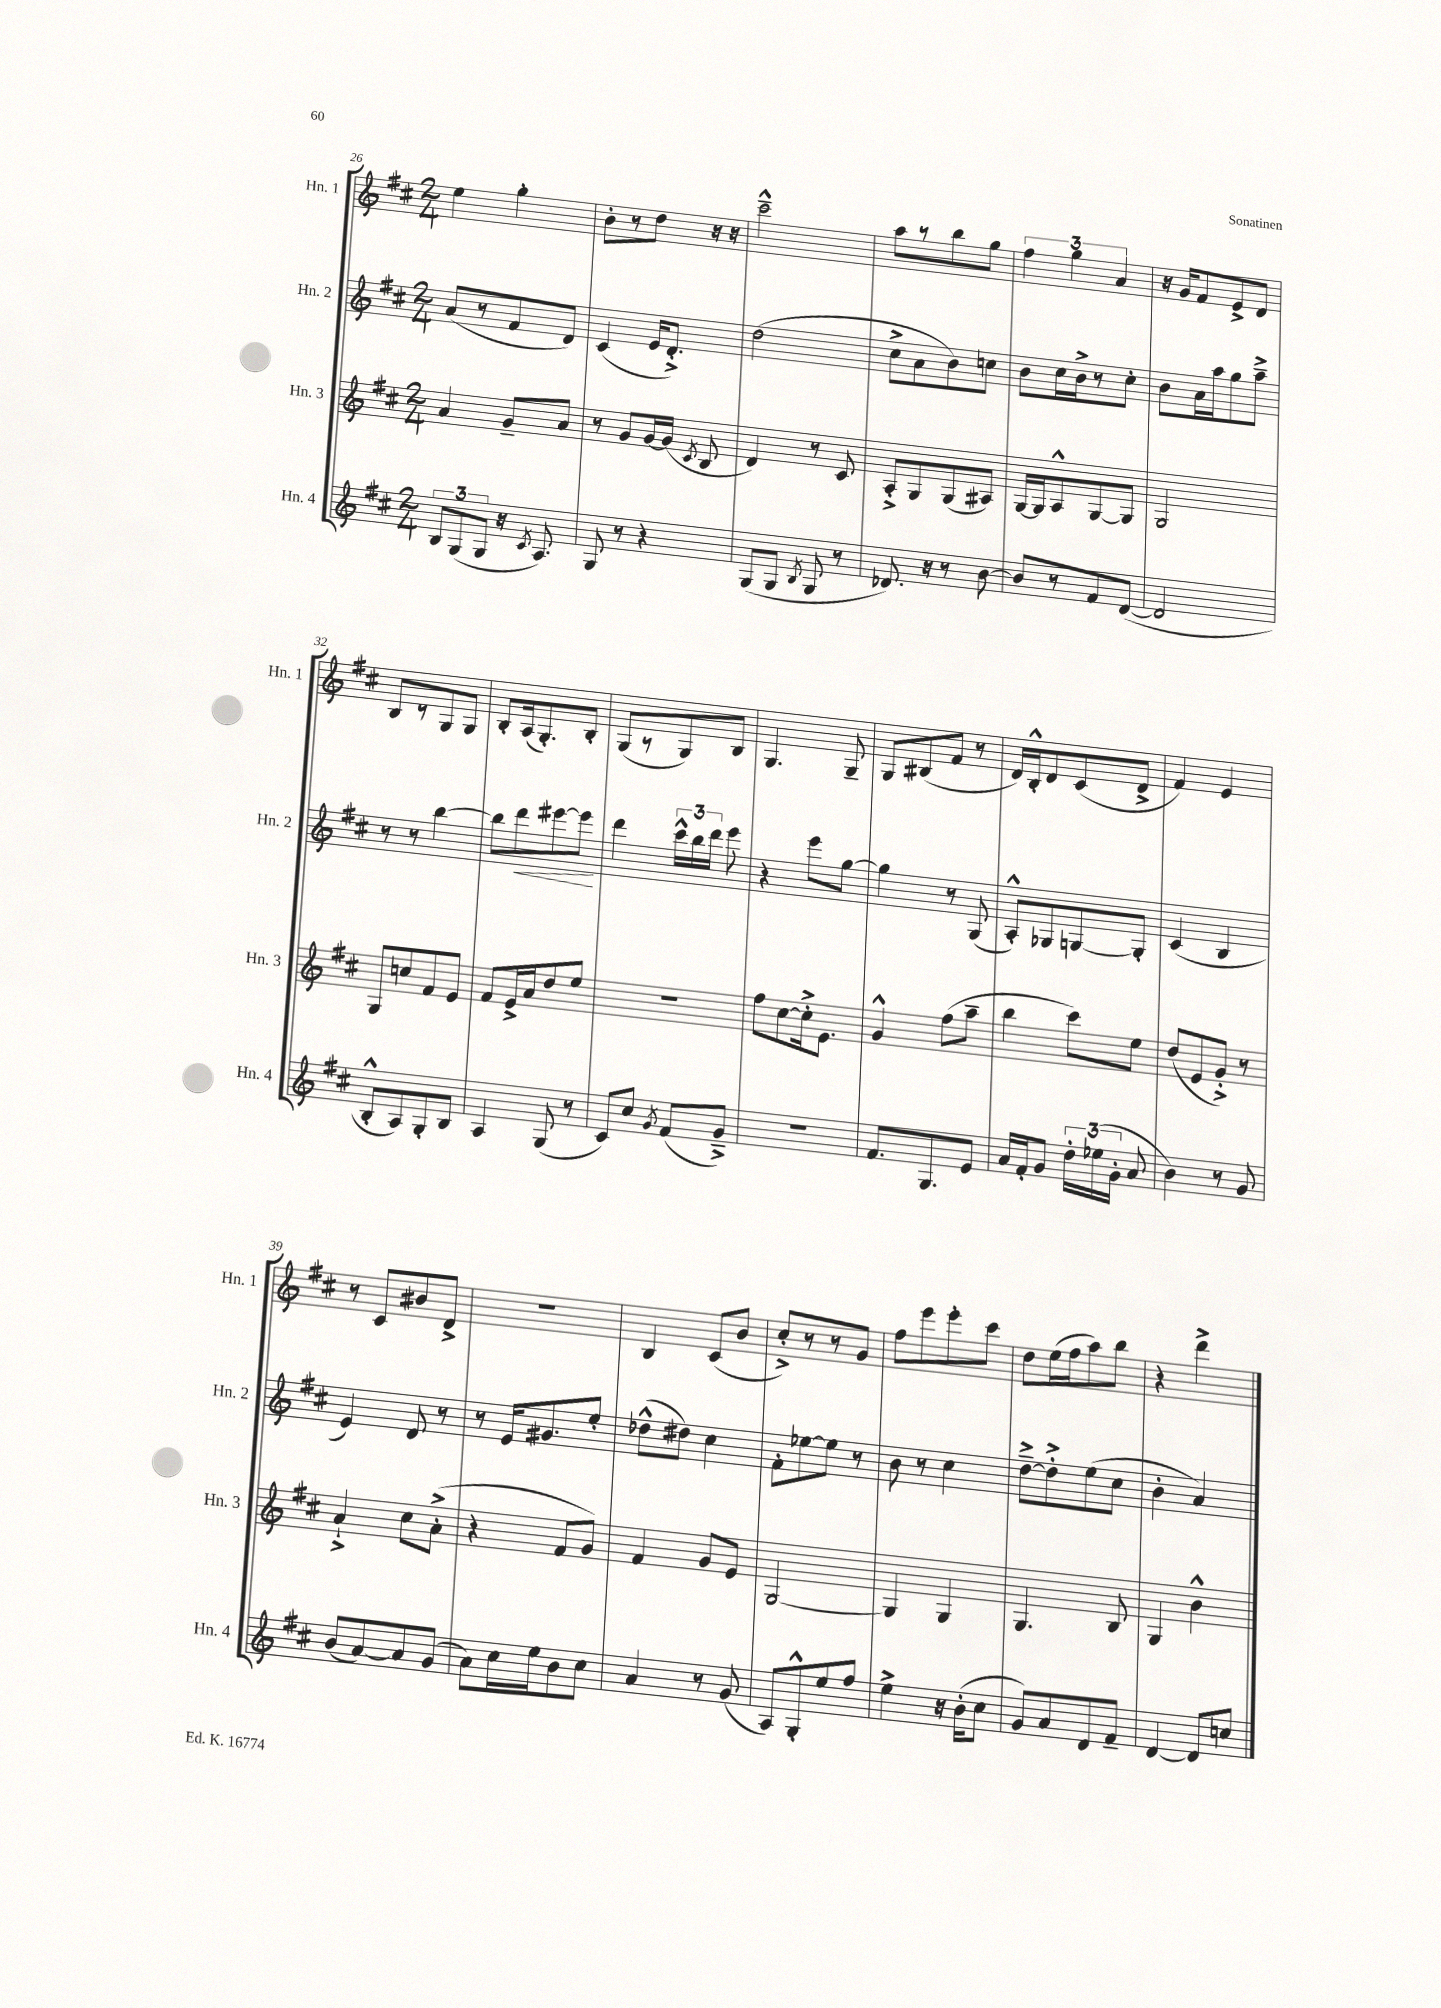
<<
\new StaffGroup <<
\new Staff = "s0" \with { instrumentName = "Hn. 1" shortInstrumentName = "Hn. 1" } {
    \clef treble \key d \major \numericTimeSignature \time 2/4
    \autoBeamOff e''4 g''4-. |
    b'8[-. r8 d''8] r16 r16 |
    cis'''2---^ |
    a''8[ r8 b''8 g''8] |
    \tuplet 3/2 { fis''4 g''4 a'4 } |
    r16 g'16[ fis'8 e'8-> d'8] |
    b8[ r8 g8 g8] |
    b8[-. a16( g8.-.) b8]-. |
    g8[( r8 g8) b8] |
    g4. g8-- |
    g8[ bis8( fis'8] r8 |
    d'16[) b16-.-^ d'8 cis'8( d'8]-> |
    fis'4) e'4 |
    r8 cis'8[ bis'8 d'8]-> |
    R2 |
    b4 cis'8[( b'8] |
    cis''8[-.->) r8 r8 g'8] |
    fis''8[ e'''8 e'''8-. cis'''8] |
    d''8[ e''16( fis''16 a''8) b''8] |
    r4 d'''4-> \bar "|." |
}
\new Staff = "s1" \with { instrumentName = "Hn. 2" shortInstrumentName = "Hn. 2" } {
    \clef treble \key d \major \numericTimeSignature \time 2/4
    \autoBeamOff a'8[( r8 fis'8 d'8]) |
    cis'4( e'16[ d'8.]-.->) |
    d''2( |
    cis''8[-> a'8 b'8) c''8] |
    b'8[ cis''16 b'16-> r8 cis''8]-. |
    b'8[ a'16 a''16 g''8 a''8]---> |
    r8 r8 b''4~ |
    b''8[ d'''8\< eis'''8~ eis'''8]\! |
    d'''4 \tuplet 3/2 { cis'''16[-^ b''16 d'''16] } e'''8 |
    r4 e'''8[ g''8]~ |
    g''4 r8 g8( |
    a8[-.-^) ges8 g8~ g8]-. |
    cis'4( b4 |
    e'4) d'8 r8 |
    r8 e'16[ gis'8. e''8]-. |
    des''8[-^( dis''8]) cis''4 |
    fis'8[-. ees''8~ ees''8] r8 |
    b'8 r8 cis''4 |
    d''8[~---> d''8-.-> e''8( cis''8] |
    b'4-. a'4) \bar "|." |
}
\new Staff = "s2" \with { instrumentName = "Hn. 3" shortInstrumentName = "Hn. 3" } {
    \clef treble \key d \major \numericTimeSignature \time 2/4
    \autoBeamOff a'4 g'8[-- a'8] |
    r8 g'8[ g'16~ g'16]( \acciaccatura { cis'8 } b8 |
    d'4) r8 cis'8 |
    a8[-.-> g8 g8( ais8]) |
    g16[~ g16 a8-^ g8~ g8] |
    g2 |
    g8[ c''8 fis'8 e'8] |
    fis'8[ e'16-> a'16 d''8 e''8] |
    R2 |
    fis''8[ cis''8~ cis''16-.-> e'8.] |
    g'4-^ fis''8[( a''8]-- |
    b''4 cis'''8[) e''8] |
    d''8[( e'8 g'8]-.->) r8 |
    a'4-!-> cis''8[ a'8]-.->( |
    r4 fis'8[ g'8]) |
    fis'4 g'8[ e'8] |
    g2~ |
    g4 g4 |
    g4. b8 |
    g4 b'4-^ \bar "|." |
}
\new Staff = "s3" \with { instrumentName = "Hn. 4" shortInstrumentName = "Hn. 4" } {
    \clef treble \key d \major \numericTimeSignature \time 2/4
    \autoBeamOff \tuplet 3/2 { b8[ g8( g8] } r16 \acciaccatura { cis'8 } a8.) |
    g8 r8 r4 |
    g8[( g8] \acciaccatura { b8 } g8 r8 |
    des'8.) r16 r8 b'8~ |
    b'8[ r8 fis'8 d'8]~( |
    d'2 |
    b8[-.-^ a8) g8-. b8] |
    a4 g8( r8 |
    cis'8[) cis''8] \acciaccatura { g'8 } fis'8[( g'8]--->) |
    r2 |
    fis'8.[ g8. e'8] |
    a'16[ fis'16-. g'8] \tuplet 3/2 { d''16[-. ees''16( g'16]-. } a'8 |
    b'4) r8 g'8 |
    b'8[( a'8~) a'8 g'8]( |
    a'8[) cis''16 e''16 b'8 cis''8] |
    a'4 r8 g'8( |
    a8[) g8-.-^ e''8 fis''8] |
    e''4-> r16 b'16[-.( cis''8] |
    g'8[) a'8 d'8 fis'8]-- |
    d'4~ d'8[ c''8] \bar "|." |
}
>>
>>
\layout { \context { \Score currentBarNumber = #26 } }
